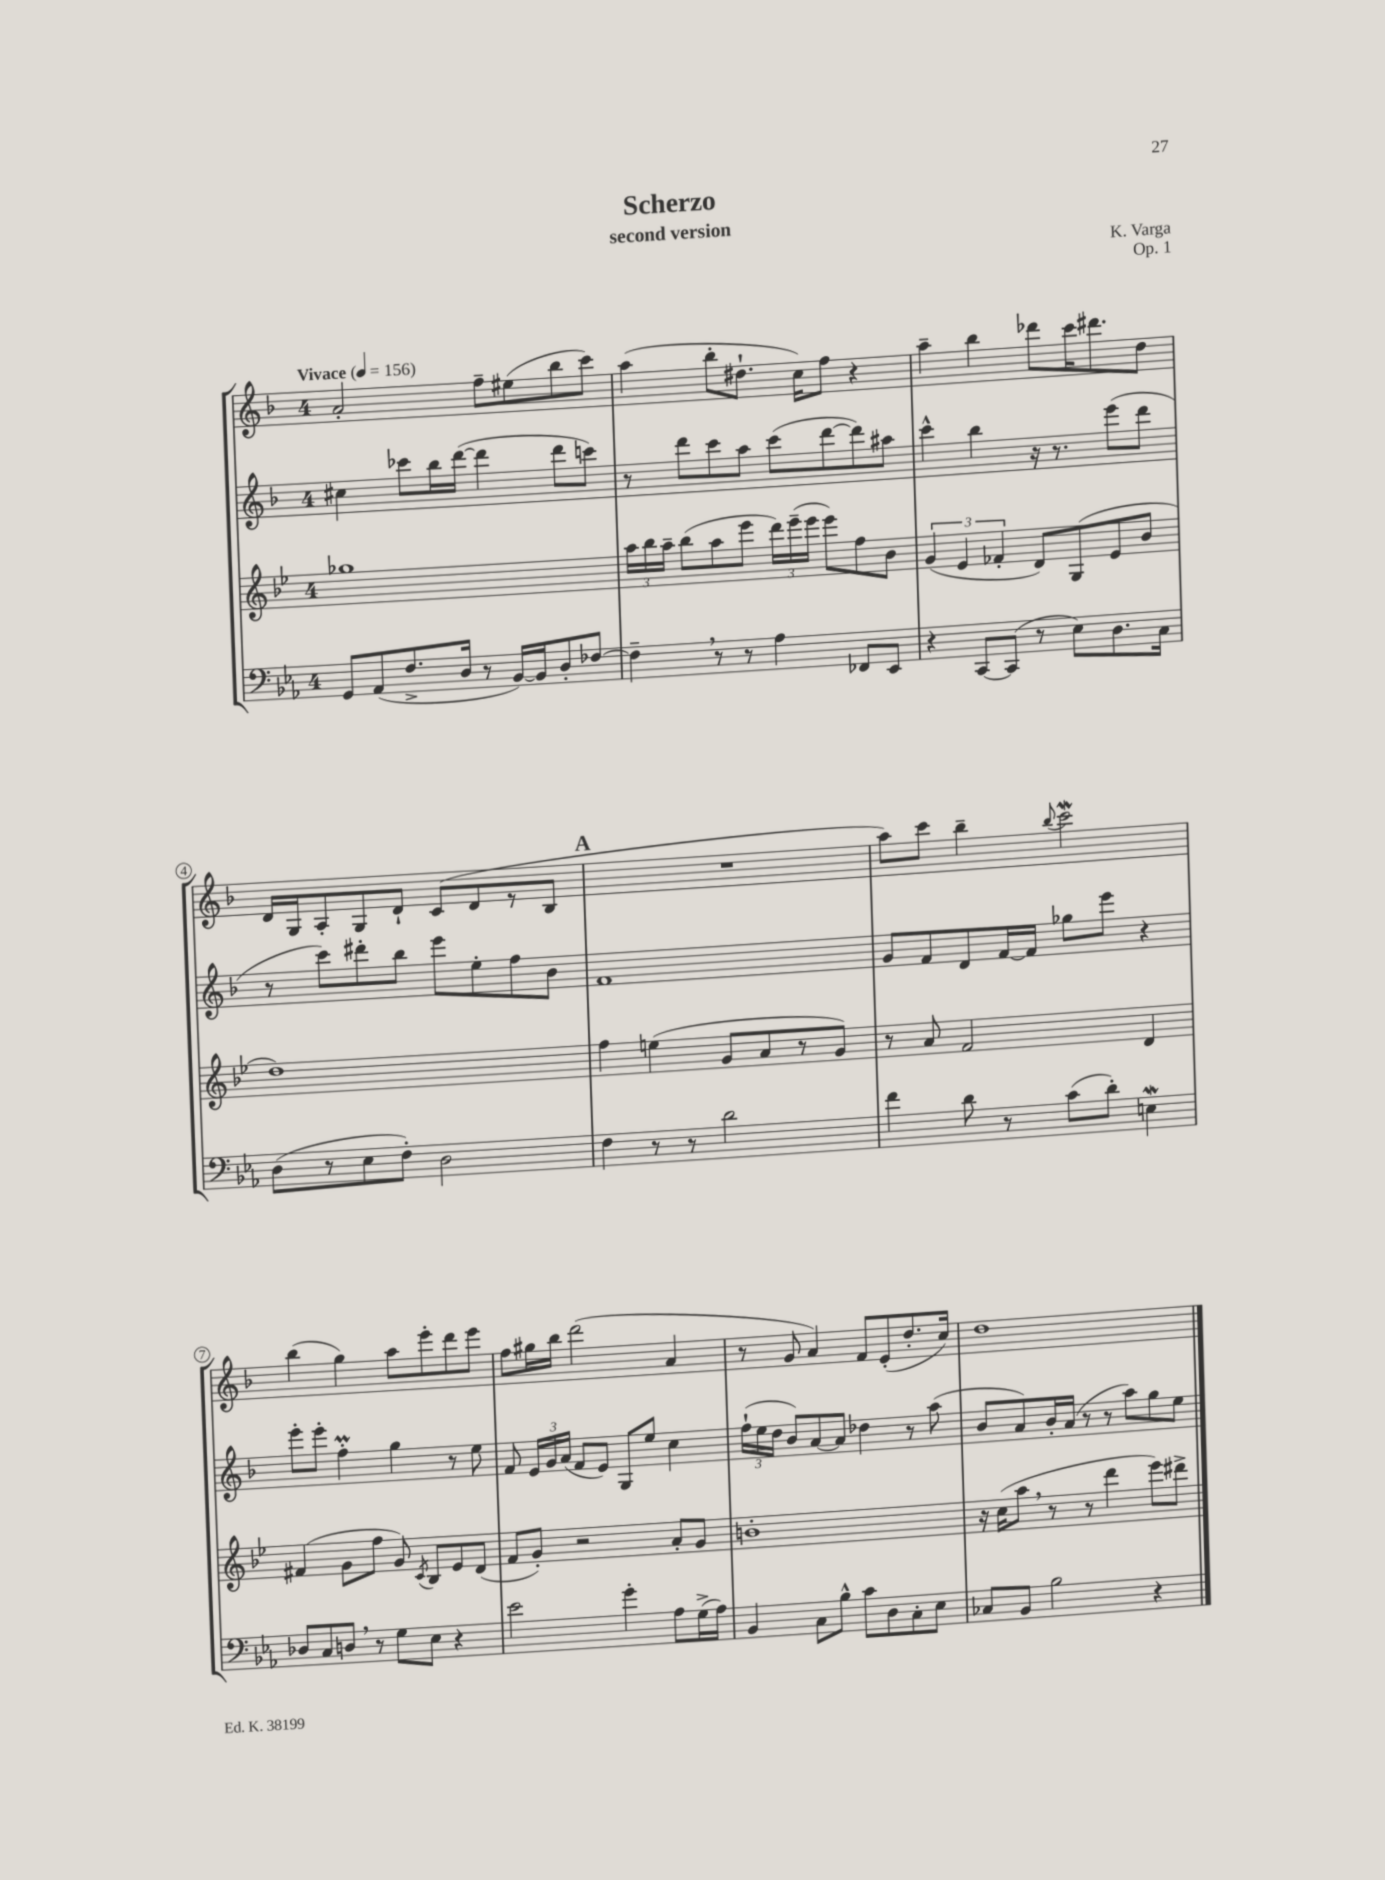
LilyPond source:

\header { title = "Scherzo" composer = "K. Varga" subtitle = "second version" opus = "Op. 1" }
<<
\new StaffGroup <<
\new Staff = "s0" {
    \clef treble \key f \major \once \override Staff.TimeSignature.style = #'single-digit \time 4/4 \tempo "Vivace" 4 = 156
    \autoBeamOff a'2-. f''8[-- eis''8( bes''8 c'''8]) |
    a''4( bes''8[-. dis''8.]-! c''16[) f''8] r4 |
    a''4-- bes''4 des'''8[ c'''16 dis'''8. d''8] |
    d'16[ g16 a8-. g8 d'8]-! c'8[( d'8 r8 bes8] |
    \mark \markup { \bold "A" } R1 |
    a''8[) c'''8] bes''4-- \appoggiatura { bes''8 } c'''2\mordent |
    bes''4( g''4) a''8[ e'''8-. d'''8 e'''8] |
    f''8[ gis''16 bes''16] d'''2( a'4 |
    r8 g'8 a'4) f'8[ e'8-.( d''8.-. c''16]) |
    d''1 \bar "|." |
}
\new Staff = "s1" {
    \clef treble \key f \major \once \override Staff.TimeSignature.style = #'single-digit \time 4/4
    \autoBeamOff cis''4 ces'''8[ bes''16 d'''16]~( d'''4 d'''8[ c'''8]) |
    r8 d'''8[ c'''8 a''8] c'''8[( d'''8~ d'''8) ais''8] |
    c'''4-^ bes''4 r16 r8. e'''8[( d'''8] |
    r8 c'''8[) dis'''8-. bes''8] e'''8[ e''8-. f''8 bes'8] |
    \mark \markup { \bold "A" } f'1 |
    g'8[ f'8 d'8 f'16~ f'16] ges''8[ e'''8] r4 |
    e'''8[-. e'''8]-. f''4-.\prall g''4 r8 e''8 |
    f'8 \tuplet 3/2 { e'16[ g'16 a'16]( } f'8[ e'8]) g8[ e''8] c''4 |
    \tuplet 3/2 { f''16[-!( e''16 d''16] } bes'8[) a'8~ a'8] des''4 r8 a''8( |
    bes'8[ a'8) bes'16-. a'16]( r8 r8 a''8[) g''8 e''8] \bar "|." |
}
\new Staff = "s2" {
    \clef treble \key bes \major \once \override Staff.TimeSignature.style = #'single-digit \time 4/4
    \autoBeamOff ges''1 |
    \tuplet 3/2 { a''16[ bes''16 a''16]-- } bes''8[( a''8 ees'''8] \tuplet 3/2 { d'''16[) ees'''16--( ees'''16] } ees'''8[) f''8 bes'8] |
    \tuplet 3/2 { g'4( ees'4 fes'4-. } d'8[) g8( ees'8 bes'8] |
    d''1) |
    \mark \markup { \bold "A" } f''4 e''4( g'8[ a'8 r8 g'8]) |
    r8 a'8 f'2 d'4 |
    fis'4( g'8[ f''8] g'8) \acciaccatura { c'8 } bes8[ ees'8 d'8]( |
    f'8[ g'8]-.) r2 a'8[-. g'8] |
    b'1-. |
    r16 c''16[( a''8] \breathe r8 r8 d'''4 ees'''8[) dis'''8]-> \bar "|." |
}
\new Staff = "s3" {
    \clef bass \key ees \major \once \override Staff.TimeSignature.style = #'single-digit \time 4/4
    \autoBeamOff g,8[ aes,8( f8.-> d16] r8 bes,16[~) bes,16 d8-. fes8]~ |
    fes4-- \breathe r8 r8 aes4 fes,8[ ees,8] |
    r4 c,8[~ c,8]( r8 ees8[) d8. c16] |
    d8[( r8 ees8 f8]-.) d2 |
    \mark \markup { \bold "A" } f4 r8 r8 d'2 |
    f'4 d'8 r8 c'8[( d'8]-.) e4\mordent |
    des8[ c8 d8] \breathe r8 g8[ ees8] r4 |
    ees'2 g'4-. aes8[ g16->( aes16]) |
    bes,4 c8[ bes8]-^ c'8[ d8 c8-. ees8] |
    ces8[ bes,8] bes2 r4 \bar "|." |
}
>>
>>
\layout { \context { \Score \override BarNumber.stencil = #(make-stencil-circler 0.1 0.3 ly:text-interface::print) } }
